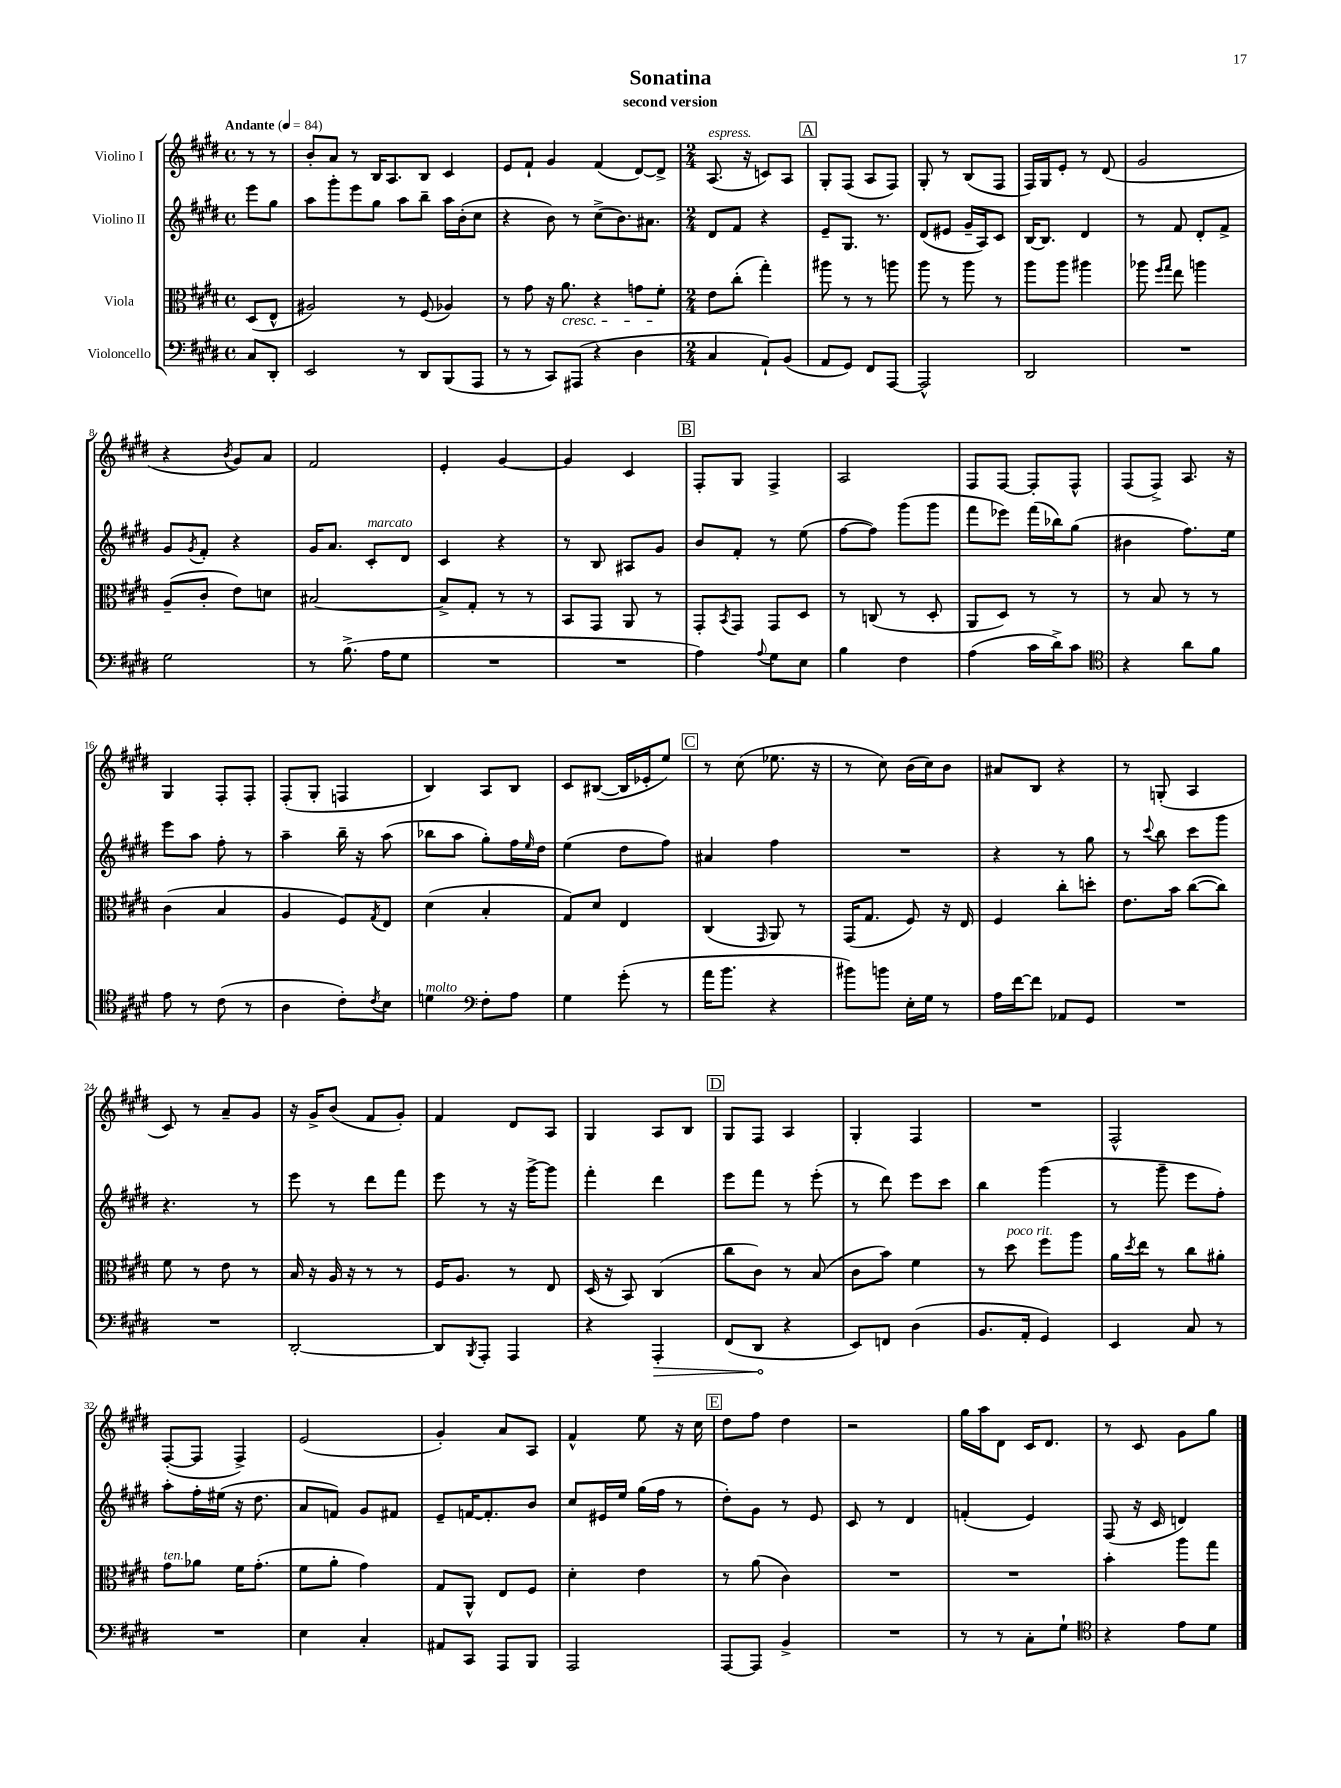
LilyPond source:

\header { title = "Sonatina" subtitle = "second version" }
<<
\new StaffGroup <<
\new Staff = "s0" \with { instrumentName = "Violino I" } {
    \clef treble \key e \major \defaultTimeSignature \time 4/4 \partial 4 \tempo "Andante" 4 = 84
    r8 r8 |
    b'8-. a'8 r8 b16 a8. b8 cis'4 |
    e'8 fis'8-! gis'4 fis'4( dis'8~) dis'8-> |
    \numericTimeSignature \time 2/4 a8.^\markup { \italic "espress." }( r16 c'8) a8 |
    \mark \markup { \box "A" } gis8-. fis8( a8 fis8) |
    gis8-. r8 b8( fis8 |
    fis16) gis16 e'8-. r8 dis'8( |
    gis'2 |
    r4 \acciaccatura { b'8 } gis'8) a'8 |
    fis'2 |
    e'4-. gis'4~ |
    gis'4 cis'4 |
    \mark \markup { \box "B" } fis8-. gis8 fis4-> |
    a2 |
    fis8 fis8~ fis8-. fis8-^ |
    fis8( fis8->) a8. r16 |
    gis4 fis8-. fis8-. |
    fis8-.( gis8-. f4 |
    b4) a8 b8 |
    cis'8 bis8~( bis16 ees'16-. e''8) |
    \mark \markup { \box "C" } r8 cis''8( ees''8. r16 |
    r8 cis''8) b'16( cis''16) b'8 |
    ais'8 b8 r4 |
    r8 g8-.( a4 |
    cis'8) r8 a'8-- gis'8 |
    r16 gis'16-> b'8( fis'8 gis'8-.) |
    fis'4 dis'8 a8 |
    gis4 a8 b8 |
    \mark \markup { \box "D" } gis8 fis8 a4 |
    gis4-. fis4 |
    R2 |
    fis2-^ |
    fis8~-.( fis8 fis4->) |
    e'2( |
    gis'4-.) a'8 a8 |
    fis'4-^ e''8 r16 cis''16 |
    \mark \markup { \box "E" } dis''8 fis''8 dis''4 |
    r2 |
    gis''16 a''16 dis'8 cis'16 dis'8. |
    r8 cis'8 gis'8 gis''8 \bar "|." |
}
\new Staff = "s1" \with { instrumentName = "Violino II" } {
    \clef treble \key e \major \defaultTimeSignature \time 4/4 \partial 4
    e'''8 gis''8 |
    a''8 gis'''8-. e'''8 gis''8 a''8 b''8-- a''16 b'16-.( cis''8 |
    r4 b'8) r8 cis''8->( b'8.) ais'8. |
    \numericTimeSignature \time 2/4 dis'8 fis'8 r4 |
    \mark \markup { \box "A" } e'8-- gis8. r8. |
    dis'8( eis'8 gis'16-- a16) cis'8 |
    b16~ b8. dis'4 |
    r8 fis'8 dis'8-. fis'8-> |
    gis'8 \acciaccatura { gis'8 } fis'8-. r4 |
    gis'16 a'8. cis'8-.^\markup { \italic "marcato" } dis'8 |
    cis'4 r4 |
    r8 b8 ais8 gis'8 |
    \mark \markup { \box "B" } b'8 fis'8-. r8 e''8( |
    fis''8~ fis''8) gis'''8( gis'''8 |
    fis'''8 ees'''8) fis'''16( bes''16) gis''8( |
    bis'4 fis''8.) e''16 |
    e'''8 a''8 fis''8-. r8 |
    a''4-- b''16-- r16 a''8( |
    bes''8 a''8 gis''8-.) fis''16 \grace { e''16 } dis''16 |
    e''4( dis''8 fis''8) |
    \mark \markup { \box "C" } ais'4 fis''4 |
    R2 |
    r4 r8 gis''8 |
    r8 \appoggiatura { cis'''8 } b''8 cis'''8 gis'''8 |
    r4. r8 |
    e'''8 r8 dis'''8 fis'''8 |
    e'''8 r8 r16 gis'''16~-> gis'''8 |
    fis'''4-. dis'''4 |
    \mark \markup { \box "D" } e'''8 fis'''8 r8 e'''8-.( |
    r8 dis'''8) e'''8 cis'''8 |
    b''4 gis'''4( |
    r8 gis'''8-- e'''8 fis''8-.) |
    a''8-. fis''16-. eis''16( r16 dis''8. |
    a'8 f'8) gis'8 fis'8 |
    e'8-- f'16~ f'8.-. b'8 |
    cis''8 eis'16 e''16 gis''16( fis''16 r8 |
    \mark \markup { \box "E" } dis''8-.) gis'8 r8 e'8 |
    cis'8 r8 dis'4 |
    f'4-.( e'4) |
    fis8( r16 cis'16 d'4) \bar "|." |
}
\new Staff = "s2" \with { instrumentName = "Viola" } {
    \clef alto \key e \major \defaultTimeSignature \time 4/4 \partial 4
    dis8( e8-^ |
    ais2) r8 fis8( aes4) |
    r8 gis'8 r16 a'8.\cresc r4 g'8 fis'8-.\! |
    \numericTimeSignature \time 2/4 e'8 cis''8-.( gis''4-.) |
    \mark \markup { \box "A" } ais''8 r8 r8 a''8 |
    a''8 r8 a''8 r8 |
    a''8 a''8 ais''4 |
    aes''8 \grace { fis''16 gis''16 } e''8 a''4 |
    a8--( cis'8-. e'8) d'8 |
    bis2~ |
    bis8-> gis8-. r8 r8 |
    b,8 gis,8 a,8 r8 |
    \mark \markup { \box "B" } gis,8-. \acciaccatura { b,8 } gis,8 gis,8 dis8 |
    r8 c8( r8 dis8-. |
    a,8 dis8) r8 r8 |
    r8 b8 r8 r8 |
    cis'4( b4 |
    a4 fis8) \acciaccatura { gis8 } e8 |
    dis'4( b4-. |
    gis8) dis'8 e4 |
    \mark \markup { \box "C" } cis4( \grace { gis,16 } a,8) r8 |
    gis,16( gis8. fis8) r16 e16 |
    fis4 cis''8-. d''8-. |
    e'8. b'16 cis''8~( cis''8) |
    fis'8 r8 e'8 r8 |
    b16 r16 a16 r16 r8 r8 |
    fis16 a8. r8 e8 |
    dis16( r16 b,8) cis4( |
    \mark \markup { \box "D" } cis''8 cis'8) r8 b8( |
    cis'8 b'8) fis'4 |
    r8 dis''8^\markup { \italic "poco rit." } fis''8 a''8 |
    a'16 \acciaccatura { dis''8 } e''16 r8 cis''8 ais'8-. |
    gis'8^\markup { \italic "ten." } aes'8 fis'16 gis'8.-.( |
    fis'8 a'8-. gis'4) |
    gis8 a,8-^ e8 fis8 |
    dis'4-. e'4 |
    \mark \markup { \box "E" } r8 a'8( cis'4) |
    R2 |
    R2 |
    b'4-. a''8 gis''8 \bar "|." |
}
\new Staff = "s3" \with { instrumentName = "Violoncello" } {
    \clef bass \key e \major \defaultTimeSignature \time 4/4 \partial 4
    cis8 dis,8-. |
    e,2 r8 dis,8 b,,8( a,,8 |
    r8 r8 cis,8) ais,,8( r4 dis4 |
    \numericTimeSignature \time 2/4 cis4 a,8-!) b,8( |
    \mark \markup { \box "A" } a,8 gis,8) fis,8 a,,8~ |
    a,,2-^ |
    dis,2 |
    R2 |
    gis2 |
    r8 b8.->( a16 gis8 |
    R2 |
    R2 |
    \mark \markup { \box "B" } a4) \appoggiatura { a8 } gis8 e8 |
    b4 fis4 |
    a4( cis'16 dis'16->) cis'8 |
    \clef tenor r4 a'8 fis'8 |
    e'8 r8 cis'8( r8 |
    a4 cis'8-.) \acciaccatura { cis'8 } b8 |
    d'4^\markup { \italic "molto" } \clef bass fis8-. a8 |
    gis4 gis'8-.( r8 |
    \mark \markup { \box "C" } a'16 b'8. r4 |
    bis'8) b'8 e16-. gis16 r8 |
    a16 fis'16~ fis'8 aes,8 gis,8 |
    R2 |
    R2 |
    dis,2~-. |
    dis,8 \acciaccatura { b,,8 } a,,8-. a,,4 |
    r4 \once \override Hairpin.circled-tip = ##t a,,4-.\> |
    \mark \markup { \box "D" } fis,8( dis,8\! r4 |
    e,8) f,8 dis4( |
    b,8. a,16-. gis,4) |
    e,4 cis8 r8 |
    R2 |
    e4 cis4-. |
    ais,8 cis,8 a,,8 b,,8 |
    a,,2 |
    \mark \markup { \box "E" } a,,8~ a,,8 b,4-> |
    R2 |
    r8 r8 cis8-. gis8-! |
    \clef tenor r4 e'8 dis'8 \bar "|." |
}
>>
>>
